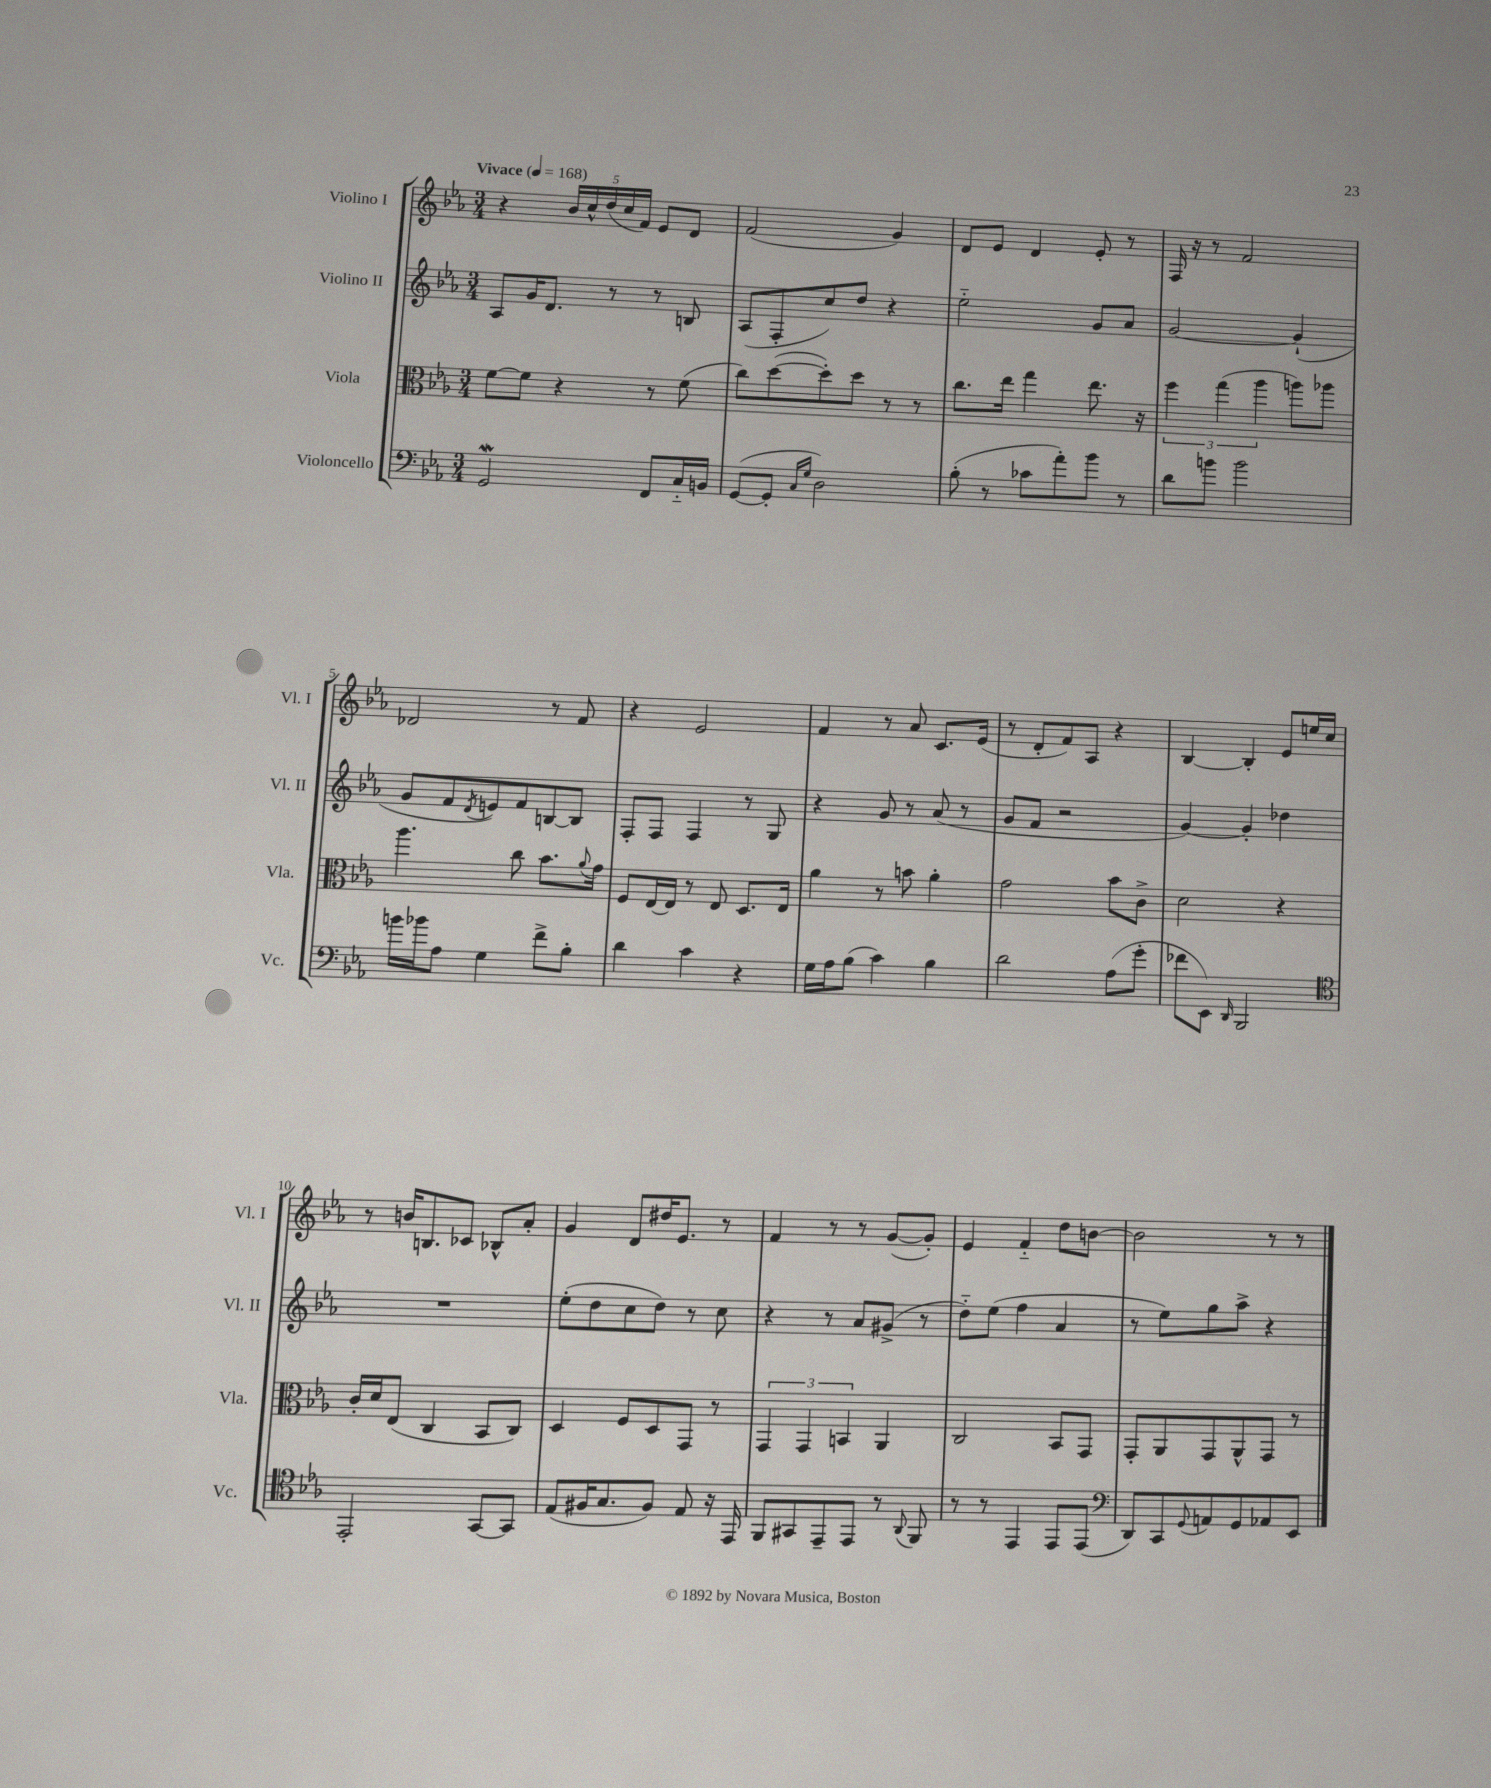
<<
\new StaffGroup <<
\new Staff = "s0" \with { instrumentName = "Violino I" shortInstrumentName = "Vl. I" } {
    \clef treble \key ees \major \numericTimeSignature \time 3/4 \tempo "Vivace" 4 = 168
    r4 \tuplet 5/4 { bes'16 c''16-^ d''16( c''16 f'16) } ees'8 d'8 |
    f'2( g'4) |
    d'8 ees'8 d'4 ees'8-. r8 |
    f16 r16 r8 f'2 |
    des'2 r8 f'8 |
    r4 ees'2 |
    f'4 r8 aes'8 c'8. ees'16( |
    r8 d'8-. f'8) aes8 r4 |
    bes4~ bes4-. ees'8 e''16 c''16 |
    r8 b'16 b8. ces'8 bes8-^ aes'8-. |
    g'4 d'8 dis''16 ees'8. r8 |
    f'4 r8 r8 g'8~( g'8-.) |
    ees'4 f'4-_ d''8 b'8~ |
    b'2 r8 r8 \bar "|." |
}
\new Staff = "s1" \with { instrumentName = "Violino II" shortInstrumentName = "Vl. II" } {
    \clef treble \key ees \major \numericTimeSignature \time 3/4
    aes8 g'16 d'8. r8 r8 b8 |
    aes8( f8-. c''8) d''8 r4 |
    ees''2-_ g'8 aes'8 |
    g'2~ g'4-!( |
    g'8 f'8 \acciaccatura { d'8 } e'8) f'8 b8~ b8 |
    f8-. f8 f4 r8 g8 |
    r4 g'8 r8 aes'8( r8 |
    g'8 f'8 r2 |
    g'4~) g'4-. des''4 |
    R2. |
    ees''8-.( d''8 c''8 d''8) r8 c''8 |
    r4 r8 aes'8 gis'8->( r8 |
    d''8-_) ees''8( f''4 aes'4 |
    r8 ees''8) g''8 aes''8-> r4 \bar "|." |
}
\new Staff = "s2" \with { instrumentName = "Viola" shortInstrumentName = "Vla." } {
    \clef alto \key ees \major \numericTimeSignature \time 3/4
    f'8~ f'8 r4 r8 f'8( |
    c''8) d''8~( d''8-.) d''8 r8 r8 |
    c''8. ees''16 g''4 ees''8. r16 |
    \tuplet 3/2 { f''4 g''4( aes''4 } a''8) aes''8 |
    aes''4. c''8 bes'8. \appoggiatura { aes'8 } g'16 |
    f8 ees16~ ees16 r8 ees8 d8. ees16 |
    aes'4 r8 b'8 aes'4-. |
    g'2 bes'8 c'8-> |
    d'2 r4 |
    c'16-. d'16 ees8( c4 bes,8 c8) |
    d4 f8 d8 g,8 r8 |
    \tuplet 3/2 { g,4 g,4 b,4 } aes,4 |
    c2 bes,8 g,8 |
    g,8-. aes,8 g,8 aes,8-^ g,8 r8 \bar "|." |
}
\new Staff = "s3" \with { instrumentName = "Violoncello" shortInstrumentName = "Vc." } {
    \clef bass \key ees \major \numericTimeSignature \time 3/4
    g,2\mordent f,8 c16-_ b,16 |
    g,8~( g,8-. \grace { c16 g16 } d2) |
    bes8-.( r8 ces'8 aes'8-.) bes'8 r8 |
    d'8 b'8 b'2 |
    b'16 bes'16 aes8 g4 f'8-> bes8-. |
    d'4 c'4 r4 |
    g16 aes16 bes8( c'4) bes4 |
    d'2 aes8( g'8-. |
    fes'8 ees,8) \grace { d,16 } bes,,2 |
    \clef tenor ees,2-. g,8~ g,8 |
    ees8( fis16 g8. fis8) ees8 r16 ees,16 |
    f,8 gis,8 ees,8-- ees,8 r8 \appoggiatura { aes,8 } f,8 |
    r8 r8 ees,4 ees,8 ees,8( |
    \clef bass d,8) c,8 \appoggiatura { g,8 } a,8 g,8 aes,8 ees,8 \bar "|." |
}
>>
>>
